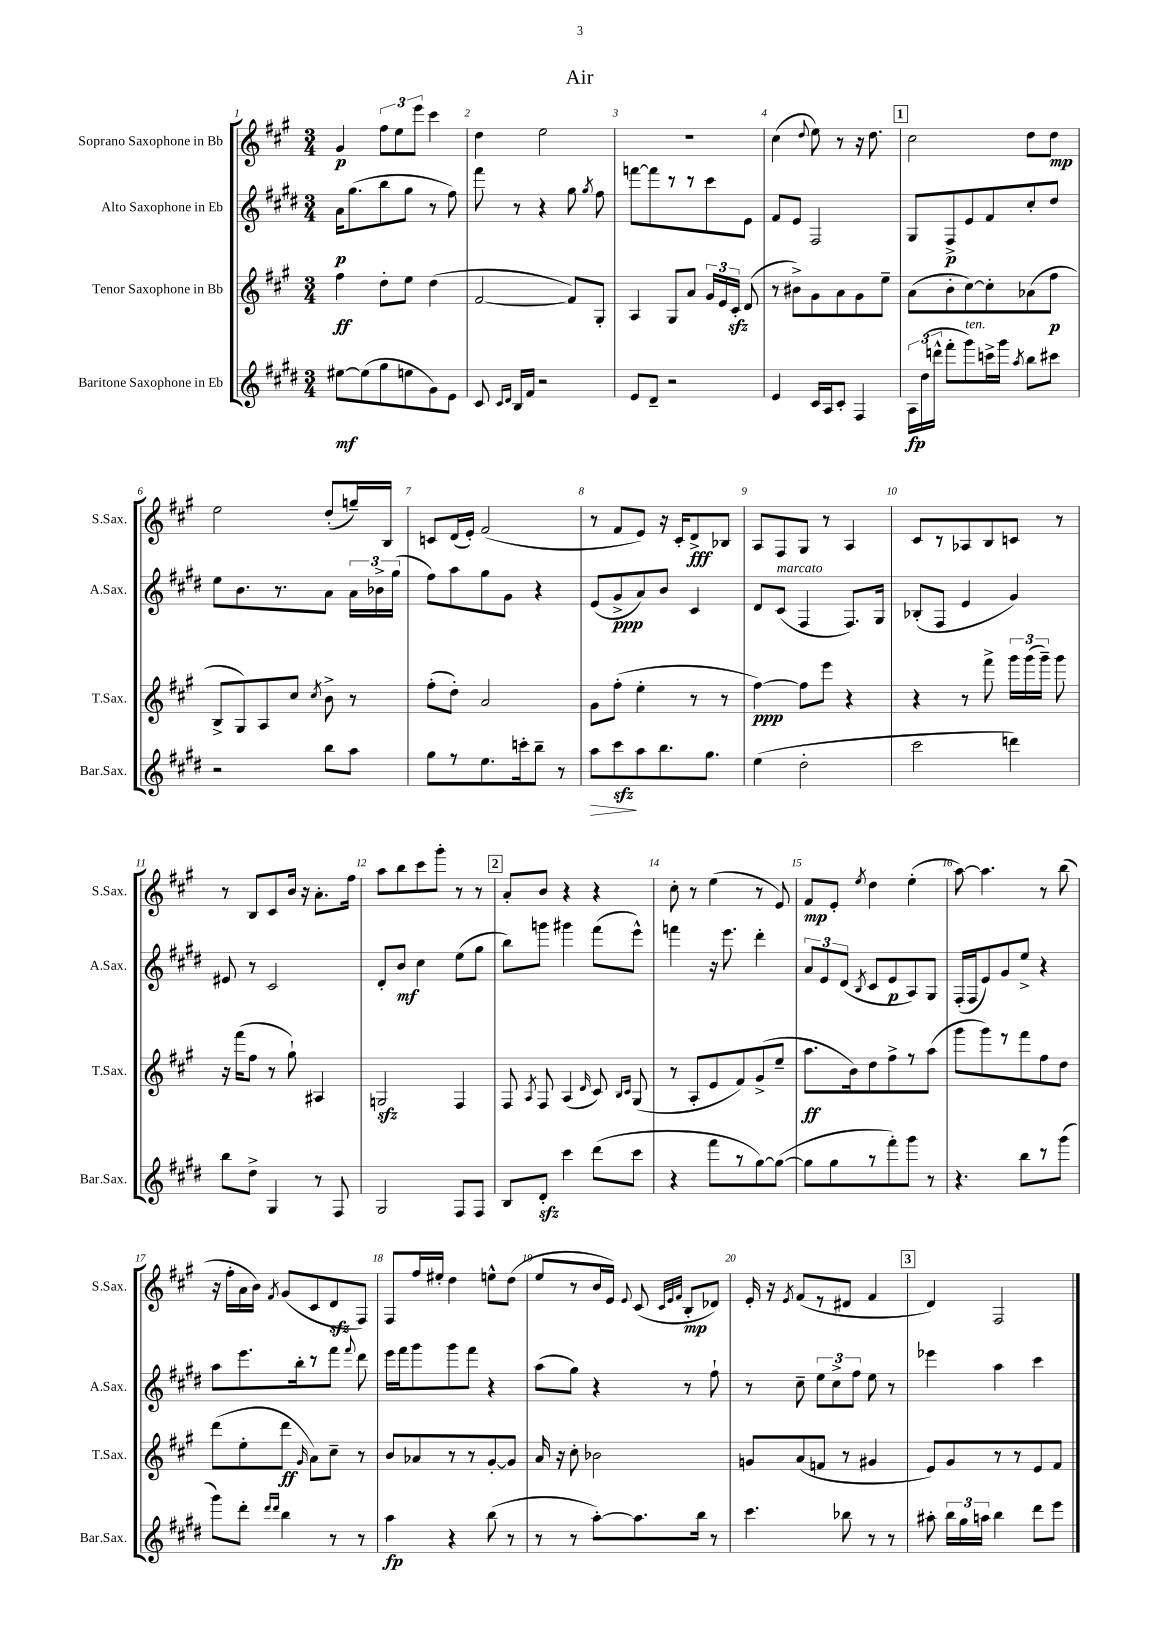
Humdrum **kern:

**kern	**dynam	**kern	**dynam	**kern	**dynam	**kern	**dynam
*part4	*part4	*part3	*part3	*part2	*part2	*part1	*part1
*staff4	*staff4	*staff3	*staff3	*staff2	*staff2	*staff1	*staff1
*I"Baritone Saxophone in Eb	*	*I"Tenor Saxophone in Bb	*	*I"Alto Saxophone in Eb	*	*I"Soprano Saxophone in Bb	*
*I'Bar.Sax.	*	*I'T.Sax.	*	*I'A.Sax.	*	*I'S.Sax.	*
*clefG2	*	*clefG2	*	*clefG2	*	*clefG2	*
*k[f#c#g#d#]	*	*k[f#c#g#]	*	*k[f#c#g#d#]	*	*k[f#c#g#]	*
*M3/4	*	*M3/4	*	*M3/4	*	*M3/4	*
=1	=1	=1	=1	=1	=1	=1	=1
[8ee#X\L	mf	4ff#\	ff	16a\KL	p	4g#/	p
.	.	.	.	(8.gg#\	.	.	.
(8ee#\]	.	.	.	.	.	.	.
8gg#\	.	8dd'\L	.	8bb\	.	12ff#\L	.
.	.	.	.	.	.	12ee\	.
8een\	.	8ee\J	.	8gg#\J	.	.	.
.	.	.	.	.	.	12eee\J	.
8g#\)	.	(4dd\	.	8r	.	4ccc#\	.
8e\J	.	.	.	8ff#\)	.	.	.
=2	=2	=2	=2	=2	=2	=2	=2
8c#/	.	[2f#/	.	8fff#\	.	4dd\	.
16qqc#/LL	.	.	.	.	.	.	.
16qqd#/JJ	.	.	.	.	.	.	.
16B/LL	.	.	.	8r	.	.	.
16f#/JJ	.	.	.	.	.	.	.
2r	.	.	.	4r	.	2ee\	.
.	.	8f#/L])	.	8gg#\	.	.	.
.	.	.	.	8qgg#/	.	.	.
.	.	8G#'/J	.	8ff#\	.	.	.
=3	=3	=3	=3	=3	=3	=3	=3
8e/L	.	4A/	.	[8fffn\L	.	2.r	.
8d#~/J	.	.	.	8fff\]	.	.	.
2r	.	8G#/L	.	8r	.	.	.
.	.	8a/J	.	8r	.	.	.
.	.	24g#/LL	.	8ccc#\	.	.	.
.	.	24e/	.	.	.	.	.
.	.	24c#zz'/JJ	.	.	.	.	.
.	.	(8d/	.	8e\J	.	.	.
=4	=4	=4	=4	=4	=4	=4	=4
4e/	.	8r	.	8f#/L	.	(4cc#\	.
.	.	8b#X^\L)	.	8e/J	.	.	.
.	.	.	.	.	.	8qqdd/	.
16c#/LL	.	8g#\	.	2F#/	.	8ee\)	.
16A/J	.	.	.	.	.	.	.
8c#'/J	.	8a\	.	.	.	8r	.
4F#/	.	8g#\	.	.	.	16r	.
.	.	.	.	.	.	8.dd\	.
.	.	8ee~\J	.	.	.	.	.
!!LO:REH:place=s1:t=1
=5	=5	=5	=5	=5	=5	=5	=5
24A\LL	fp	(8a\L	.	8G#/L	.	2cc#\	.
(24dd#\	.	.	.	.	.	.	.
24dddn^^\JJ	.	.	.	.	.	.	.
8fff#'\L	.	8b'\	.	8F#^/	p	.	.
!LO:TX:a:i:t=ten.	!	!	!	!	!	!	!
8ggg#\)	.	[8cc#\)	.	8e/	.	.	.
16cccn^\L	.	8cc#'\]	.	8f#/	.	.	.
16ggg#\JJ	.	.	.	.	.	.	.
8qaa/	.	.	.	.	.	.	.
8bb\L	.	(8a-X\	.	8cc#'/	.	8dd\L	.
8ccc#X\J	.	8ff#\J	p	8dd#/J	.	8dd\J	mp
!!LO:LB:g=z
=6	=6	=6	=6	=6	=6	=6	=6
2r	.	8B^/L	.	8ee\L	.	2ee\	.
.	.	8G#/)	.	8.b\	.	.	.
.	.	8A/	.	.	.	.	.
.	.	.	.	8.r	.	.	.
.	.	8cc#/J	.	.	.	.	.
.	.	8qcc#/	.	.	.	.	.
8bb\L	.	8b^\	.	8a\J	.	(8dd'/L	.
8aa\J	.	8r	.	24a\LL	.	16ggn~/L)	.
.	.	.	.	24b-X^\	.	.	.
.	.	.	.	.	.	16B/JJ	.
.	.	.	.	(24gg#\JJ	.	.	.
=7	=7	=7	=7	=7	=7	=7	=7
8gg#\L	.	(8ff#'\L	.	8ff#\L)	.	8cn/L	.
8r	.	8dd'\J)	.	8aa\	.	(16d/L	.
.	.	.	.	.	.	16e'/JJ)	.
8.ee\	.	2a/	.	8gg#\	.	(2f#/	.
.	.	.	.	8g#\J	.	.	.
16cccn'\k	.	.	.	.	.	.	.
8bb~\J	.	.	.	4r	.	.	.
8r	.	.	.	.	.	.	.
=8	=8	=8	=8	=8	=8	=8	=8
!	!LO:HP:b	!	!	!	!	!	!
8aa\L	>	8g#\L	.	(8e/L	.	8r	.
8ccc#zz\	.	(8ff#'\J	.	8g#^/	ppp	8f#/L	.
8aa\	]	4ee'\	.	8a/)	.	8e/J)	.
8.bb\	.	.	.	8b/J	.	16r	.
.	.	.	.	.	.	16c#'/KL	.
.	.	8r	.	4c#/	.	8d^/	fff
8.gg#\J	.	.	.	.	.	.	.
.	.	8r	.	.	.	8B-X/J	.
=9	=9	=9	=9	=9	=9	=9	=9
(4ee\	.	[4ff#\)	ppp	8d#/L	.	8A/L	.
!	!	!	!	!LO:TX:a:i:t=marcato	!	!	!
.	.	.	.	(8c#/J	.	8F#/	.
2dd#'\	.	8ff#\L]	.	4F#/	.	8G#/J	.
.	.	8eee\J	.	.	.	8r	.
.	.	4r	.	8.F#/L)	.	4A/	.
.	.	.	.	16G#/Jk	.	.	.
=10	=10	=10	=10	=10	=10	=10	=10
2ccc#\	.	4r	.	(8B-X'/L	.	8c#/L	.
.	.	.	.	8F#/J	.	8r	.
.	.	8r	.	4e/	.	8A-X/	.
.	.	8fff#^\	.	.	.	8B/	.
4dddn\)	.	24ggg#\LL	.	4g#/)	.	8cn/J	.
.	.	(24ggg#\	.	.	.	.	.
.	.	24ggg#~\JJ)	.	.	.	.	.
.	.	8ggg#\	.	.	.	8r	.
!!LO:LB:g=z
=11	=11	=11	=11	=11	=11	=11	=11
8bb\L	.	16r	.	8e#X/	.	8r	.
.	.	(16fff#\KL	.	.	.	.	.
8dd#^\J	.	8ff#\J	.	8r	.	8B/L	.
4G#/	.	8r	.	2c#/	.	8c#/	.
.	.	8gg#`\)	.	.	.	16b/Jk	.
.	.	.	.	.	.	16r	.
8r	.	4A#X/	.	.	.	8.a'\L	.
8F#/	.	.	.	.	.	.	.
.	.	.	.	.	.	16ff#\Jk	.
=12	=12	=12	=12	=12	=12	=12	=12
2G#/	.	2Gnzz/	.	8d#'/L	.	8aa\L	.
.	.	.	.	8b/J	mf	8bb\	.
.	.	.	.	4cc#\	.	8ccc#\	.
.	.	.	.	.	.	8ggg#'\J	.
8F#/L	.	4F#/	.	(8ee\L	.	8r	.
8F#/J	.	.	.	8gg#\J	.	8r	.
!!LO:REH:place=s1:t=2
=13	=13	=13	=13	=13	=13	=13	=13
8B/L	.	8F#/	.	8bb\L)	.	8a'/L	.
.	.	8qA/	.	.	.	.	.
8d#zz'/J	.	8F#/	.	8gggn\J	.	8b/J	.
4ccc#\	.	(4A/	.	4ggg#X\	.	4r	.
.	.	16qqd/	.	.	.	.	.
(8ddd#\L	.	8c#/)	.	(8fff#\L	.	4r	.
.	.	16qqB/LL	.	.	.	.	.
.	.	16qqc#/JJ	.	.	.	.	.
8ccc#\J	.	(8G#/	.	8eee^^\J)	.	.	.
=14	=14	=14	=14	=14	=14	=14	=14
4r	.	8r	.	4fffn\	.	8cc#'\	.
.	.	8A'/L	.	.	.	8r	.
8fff#\L	.	8e/	.	16r	.	(4ee\	.
.	.	.	.	8.eee\	.	.	.
8r	.	8f#/)	.	.	.	.	.
[8gg#\)	.	(8g#^/	.	4ddd#'\	.	8r	.
(8gg#\J_	.	8ee~/J	.	.	.	8e/)	.
=15	=15	=15	=15	=15	=15	=15	=15
8gg#\L]	.	8.aa\L	ff	12a/L	.	8f#/L	mp
.	.	.	.	12e/	.	.	.
8gg#\	.	.	.	.	.	8e'/J	.
.	.	.	.	(12d#/J	.	.	.
.	.	16b\k)	.	.	.	.	.
.	.	.	.	8qB/	.	8qee/	.
8r	.	8dd\	.	8c#/L	.	4dd\	.
8fff#'\)	.	8ff#^\	.	8e/	p	.	.
8ggg#\J	.	8r	.	8A/)	.	(4ee'\	.
8r	.	(8aa\J	.	8G#/J	.	.	.
=16	=16	=16	=16	=16	=16	=16	=16
4.r	.	8ggg#\L	.	(16F#'/LL	.	[8aa\)	.
.	.	.	.	16F#/J	.	.	.
.	.	8ggg#\)	.	8e/)	.	4.aa\]	.
.	.	8r	.	8g#/	.	.	.
8bb\L	.	8fff#\	.	8ee^/J	.	.	.
8r	.	8ff#\	.	4r	.	8r	.
(8ggg#\J	.	8dd\J	.	.	.	(8bb\	.
!!LO:LB:g=z
=17	=17	=17	=17	=17	=17	=17	=17
8ggg#\L)	.	(8ddd\L	.	8aa\L	.	16r	.
.	.	.	.	.	.	16ff#'\LL	.
8ddd#'\J	.	8ee'\	.	8.eee\	.	16a\	.
.	.	.	.	.	.	16b\JJ)	.
16qqddd#/LL	.	.	.	.	.	.	.
16qqddd#/JJ	.	.	.	.	.	8qf#/	.
4bb\	.	8ddd\J	ff	.	.	(8g#/L	.
.	.	.	.	16bb'\k	.	.	.
.	.	16qqg#/	.	.	.	.	.
.	.	8a\L)	.	8r	.	8c#/	.
8r	.	8cc#~\J	.	8fff#\J	.	8dzz/	.
.	.	.	.	8qqfff#/	.	.	.
8r	.	8r	.	8ddd#\	.	8F#/J)	.
=18	=18	=18	=18	=18	=18	=18	=18
4aa\	fp	8b/L	.	16eee\LL	.	8F#/L	.
.	.	.	.	16fff#\J	.	.	.
.	.	8a-X/	.	8ggg#\	.	16ff#/L	.
.	.	.	.	.	.	16ee#X'/JJ	.
4r	.	8r	.	8ggg#\	.	4dd\	.
.	.	8r	.	8fff#\J	.	.	.
(8bb\	.	[8g#'/	.	4r	.	8een^^\L	.
8r	.	8g#/J]	.	.	.	(8dd\J	.
=19	=19	=19	=19	=19	=19	=19	=19
8r	.	16a/	.	(8aa\L	.	8ee/L	.
.	.	16r	.	.	.	.	.
8r	.	8cc#'\	.	8gg#\J)	.	8r	.
[8aa'\L)	.	2b-X\	.	4r	.	16b/L	.
.	.	.	.	.	.	16e/JJ)	.
.	.	.	.	.	.	8qqe/	.
8.aa\]	.	.	.	.	.	(8c#/	.
.	.	.	.	.	.	32qqc#/LLL	.
.	.	.	.	.	.	32qqe/	.
.	.	.	.	.	.	32qqf#/JJJ	.
.	.	.	.	8r	.	8B'/L	mp
16bb\Jk	.	.	.	.	.	.	.
8r	.	.	.	8ff#`\	.	8d-X/J)	.
=20	=20	=20	=20	=20	=20	=20	=20
4.ccc#\	.	8gn/L	.	8r	.	16e'/	.
.	.	.	.	.	.	16r	.
.	.	.	.	.	.	8qe/	.
.	.	(8a/	.	8cc#~\	.	(8f#/L	.
.	.	8fn/J	.	12ee\L	.	8r	.
.	.	.	.	12cc#^\	.	.	.
8bb-X\	.	8r	.	.	.	8d#X/J	.
.	.	.	.	12ff#\J	.	.	.
8r	.	4g#X/	.	8ee\	.	4f#/	.
8r	.	.	.	8r	.	.	.
!!LO:REH:place=s1:t=3
=21	=21	=21	=21	=21	=21	=21	=21
8aa#X'\	.	8e/L)	.	4eee-X\	.	4d/)	.
24bb\LL	.	8g#/	.	.	.	.	.
24gg#\	.	.	.	.	.	.	.
24aan\JJ	.	.	.	.	.	.	.
4bb\	.	8r	.	4aa\	.	2F#/	.
.	.	8r	.	.	.	.	.
8ddd#\L	.	8e/	.	4ccc#\	.	.	.
8eee\J	.	8f#/J	.	.	.	.	.
==	==	==	==	==	==	==	==
*-	*-	*-	*-	*-	*-	*-	*-
